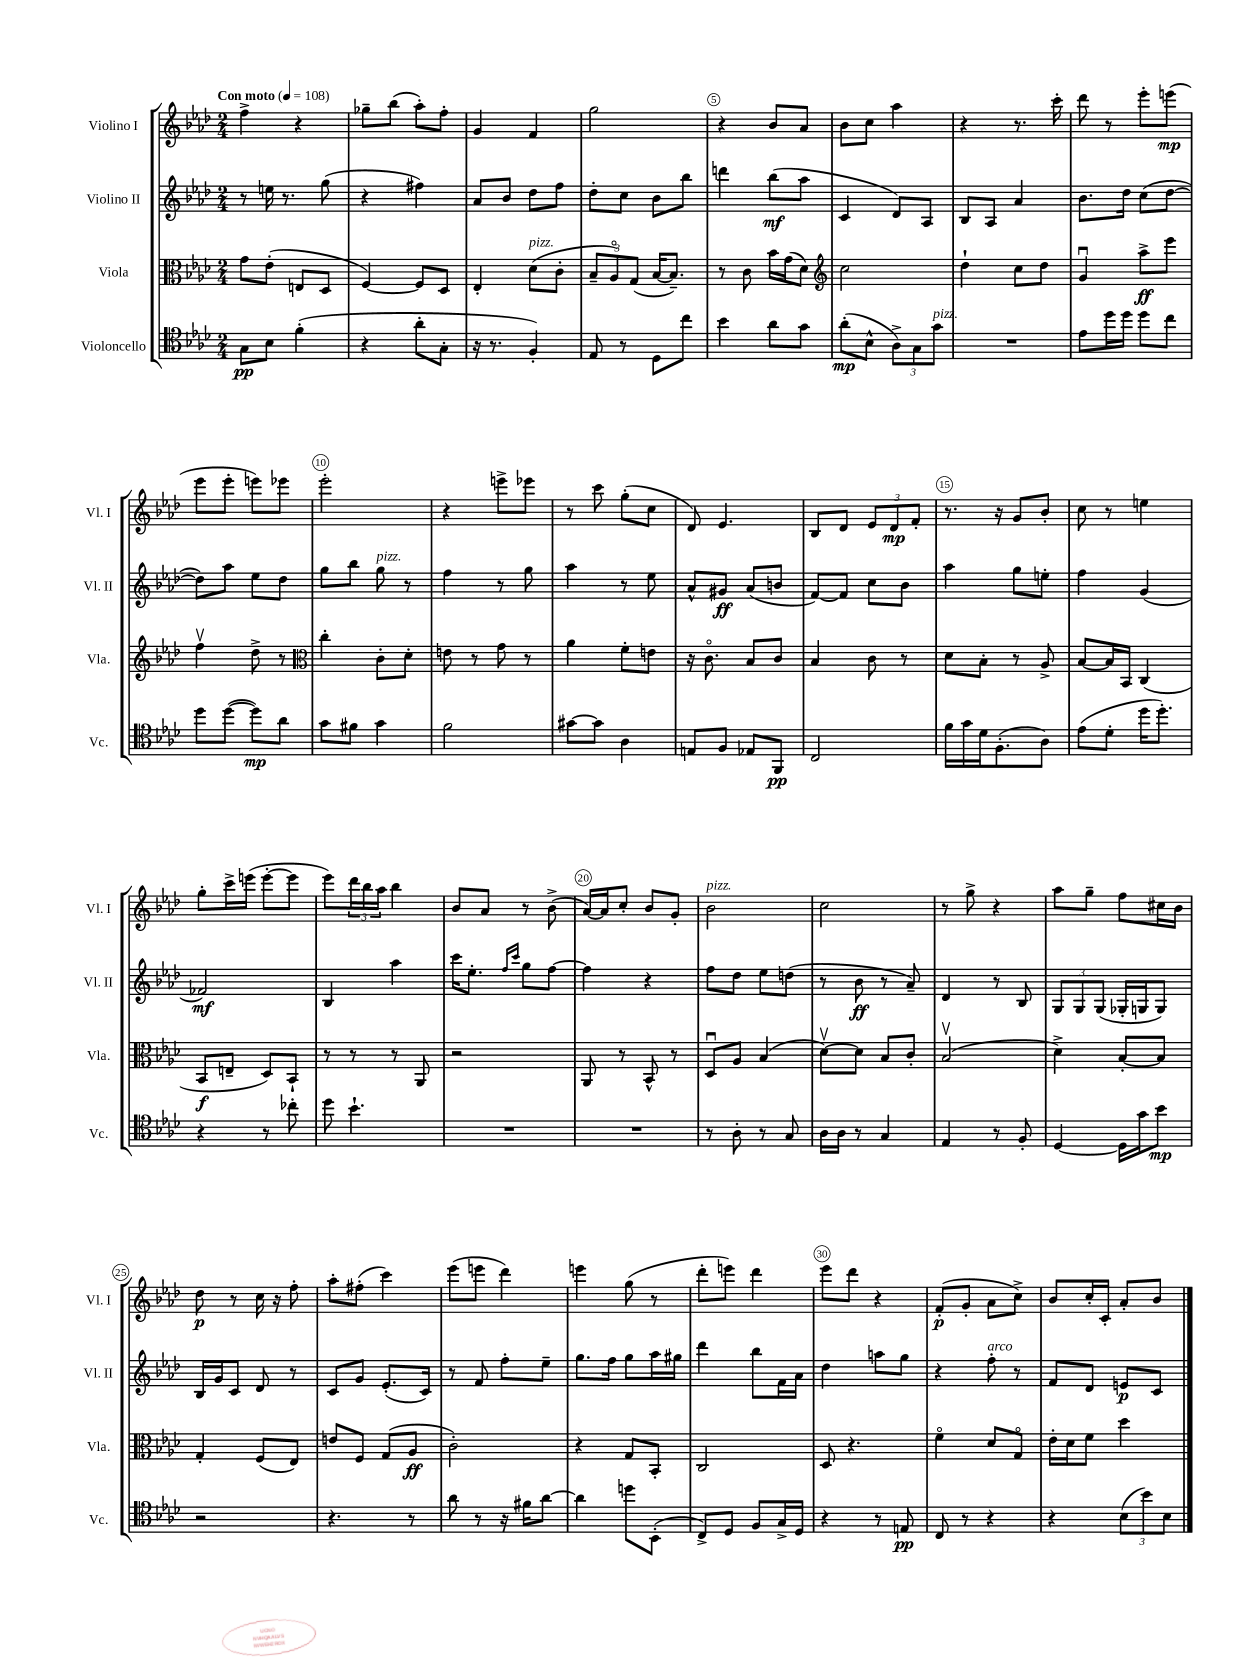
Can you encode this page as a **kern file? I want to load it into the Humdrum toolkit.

**kern	**kern	**kern	**kern
*staff4	*staff3	*staff2	*staff1
*clefC4	*clefC3	*clefG2	*clefG2
*k[b-e-a-d-]	*k[b-e-a-d-]	*k[b-e-a-d-]	*k[b-e-a-d-]
*M2/4	*M2/4	*M2/4	*M2/4
*MM108	*MM108	*MM108	*MM108
8G\L	8g\L	8r	4ff^\
8B-\J	(8e-'\J	16ee\	.
.	.	8.r	.
(4f'\	8E/L	.	4r
.	8D-/J	(8gg\	.
=	=	=	=
4r	[4F/)	4r	8gg-~\L
.	.	.	(8bb-\J
8a-'\L	8F/]L	4ff#\)	8aa-'\L)
8G'\J	8D-/J	.	8ff'\J
=	=	=	=
16r	4E-'/	8a-/L	4g/
8.r	.	.	.
.	.	8b-/J	.
4F'/)	(8d-\L	8dd-\L	4f/
.	8c'\J	8ff\J	.
=	=	=	=
8E-/	12B-~/L	8dd-'\L	2gg\
.	12A-o/)	.	.
8r	.	8cc\J	.
.	(12G/J	.	.
8D-\L	[16B-/LK	8b-\L	.
.	8.B-~/]J)	.	.
8cc\J	.	8bb-\J	.
=	=	=	=
4b-\	8r	4ddd\	4r
.	8c\	.	.
8a-\L	16b-\LL	(8bb-\L	8b-/L
.	(16g\J	.	.
8g\J	8d-\J)	8aa-\J	8a-/J
=	=	=	=
*	*clefG2	*	*
(8a-'\L	2cc\	4c/	8b-\L
8B-^^\J	.	.	8cc\J
12A-^\L)	.	8d-/L)	4aa-\
12G\	.	.	.
.	.	8A-/J	.
12g\J	.	.	.
=	=	=	=
2r	4dd-`\	8B-/L	4r
.	.	8A-/J	.
.	8cc\L	4a-/	8.r
.	8dd-\J	.	.
.	.	.	16ccc'\
=	=	=	=
8e-\L	4gu/	8.b-\L	8ddd-\
16dd-\L	.	.	8r
16dd-\JJ	.	16dd-\Jk	.
8dd-\L	8aa-^\L	(8cc\L	8eee-'\L
8cc\J	8eee-\J	[8dd-\J	(8eee\J
=	=	=	=
8dd-\L	4ffv\	8dd-\]L)	8eee-\L
([8dd-\J	.	8aa-\J	8eee-'\J
8dd-\]L)	8dd-^\	8ee-\L	8eee\L)
8a-\J	8r	8dd-\J	8eee-\J
=	=	=	=
*	*clefC3	*	*
8g\L	4cc'\	8gg\L	2eee-'\
8f#\J	.	8bb-\J	.
4g\	8c'\L	8gg\	.
.	8d-'\J	8r	.
=	=	=	=
2f\	8e\	4ff\	4r
.	8r	.	.
.	8g\	8r	8eee^\L
.	8r	8gg\	8eee-\J
=	=	=	=
[8g#\L	4a-\	4aa-\	8r
8g#\]J	.	.	8ccc\
4A-\	8f'\L	8r	(8gg'\L
.	8e\J	8ee-\	8cc\J
=	=	=	=
8E/L	16r	8a-^^/L	8d-/)
.	8.co\	.	.
8F/J	.	8g#/J	4.e-/
8E-/L	8B-/L	(8a-/L	.
8FF/J	8c/J	8b/J	.
=	=	=	=
2C/	4B-/	[8f/L)	8B-/L
.	.	8f/]J	8d-/J
.	8c\	8cc\L	12e-/L
.	.	.	12d-/
.	8r	8b-\J	.
.	.	.	12f'/J
=	=	=	=
16f\LL	8d-\L	4aa-\	8.r
16g\	.	.	.
16d-\J	8B-'\J	.	.
(8.F'\	.	.	16r
.	8r	8gg\L	8g/L
8A-\J)	8A-^/	8ee'\J	8b-'/J
=	=	=	=
(8e-\L	[8B-/L	4ff\	8cc\
8d-'\J	16B-/]L	.	8r
.	16BB-/JJ	.	.
16dd-\LK	(4C/	(4g/	4ee\
8.dd-'\J)	.	.	.
=	=	=	=
4r	8BB-/L	2f-/)	8gg'\L
.	8E~/J	.	16ccc^\L
.	.	.	(16eee\JJ
8r	8D-/L)	.	[8eee'\L
8cc-'\	8BB-`/J	.	8eee\]J
=	=	=	=
8dd-\	8r	4B-/	8eee-\L)
4.b-`\	8r	.	24ddd-\L
.	.	.	24bb-\
.	.	.	24aa-\JJ
.	8r	4aa-\	4bb-\
.	8AA-/	.	.
=	=	=	=
2r	2r	16ccc\LK	8b-/L
.	.	8.ee-'\J	.
.	.	.	8a-/J
.	.	16qqff/LL	.
.	.	16qqccc/JJ	.
.	.	8gg\L	8r
.	.	[8ff\J	(8b-^\
=	=	=	=
2r	8AA-/	4ff\]	[16a-/LL)
.	.	.	16a-/]J
.	8r	.	8cc'/J
.	8BB-^^/	4r	8b-/L
.	8r	.	8g'/J
=	=	=	=
8r	8D-u/L	8ff\L	2b-\
8A-'\	8A-/J	8dd-\J	.
8r	(4B-/	8ee-\L	.
8G/	.	(8dd\J	.
=	=	=	=
16A-\LL	[8d-v\L)	8r	2cc\
16A-\JJ	.	.	.
8r	8d-\]J	8b-\	.
4G/	8B-/L	8r	.
.	8c'/J	8a-~/)	.
=	=	=	=
4E-/	(2B-v/	4d-/	8r
.	.	.	8gg^\
8r	.	8r	4r
8F'/	.	8B-/	.
=	=	=	=
[4D-/	4d-^\)	12G/L	8aa-\L
.	.	12G/	.
.	.	.	8gg~\J
.	.	(12G/J	.
16D-\]LL	[8B-'/L	16G-'/LL	8ff\L
16g\J	.	16G/J	.
8b-\J	8B-/]J	8G/J)	16cc#\L
.	.	.	16b-\JJ
=	=	=	=
2r	4G'/	16B-/LL	8dd-\
.	.	16g/J	.
.	.	8c/J	8r
.	(8F/L	8d-/	16cc\
.	.	.	16r
.	8E-/J)	8r	8ff'\
=	=	=	=
4.r	8e/L	8c/L	8aa-'\L
.	8F/J	8g/J	(8ff#'\J
.	(8G/L	(8.e-'/L	4ccc\)
8r	8A-/J	.	.
.	.	16c/Jk)	.
=	=	=	=
8a-\	2c'\)	8r	(8eee-\L
8r	.	8f/	8eee\J
16r	.	8ff'\L	4ddd-\)
16f#\LK	.	.	.
[8a-\J	.	8ee-~\J	.
=	=	=	=
4a-\]	4r	8.gg\L	4eee\
.	.	16ff\Jk	.
8dd\L	8G/L	8gg\L	(8gg\
(8BB-'\J	8BB-'/J	16aa-\L	8r
.	.	16gg#\JJ	.
=	=	=	=
8C^/L)	2C/	4ddd-\	8ddd-'\L
8D-/J	.	.	8eee\J)
8F/L	.	8bb-\L	4ddd-\
16G^/L	.	16f\L	.
16D-/JJ	.	16a-\JJ	.
=	=	=	=
4r	8D-/	4dd-\	8eee-\L
.	4.r	.	8ddd-\J
8r	.	8aa\L	4r
8E/	.	8gg\J	.
=	=	=	=
8C/	4fo\	4r	(8f'/L
8r	.	.	8g'/J
4r	8d-/L	8ff'\	8a-\L
.	8Go/J	8r	8cc^\J)
=	=	=	=
4r	16e-'\LL	8f/L	8b-/L
.	16d-\J	.	.
.	8f\J	8d-/J	16cc'/L
.	.	.	16c'/JJ
(12B-\L	4dd-\	8e/L	8a-'/L
12b-\)	.	.	.
.	.	8c/J	8b-/J
12B-\J	.	.	.
==	==	==	==
*-	*-	*-	*-
